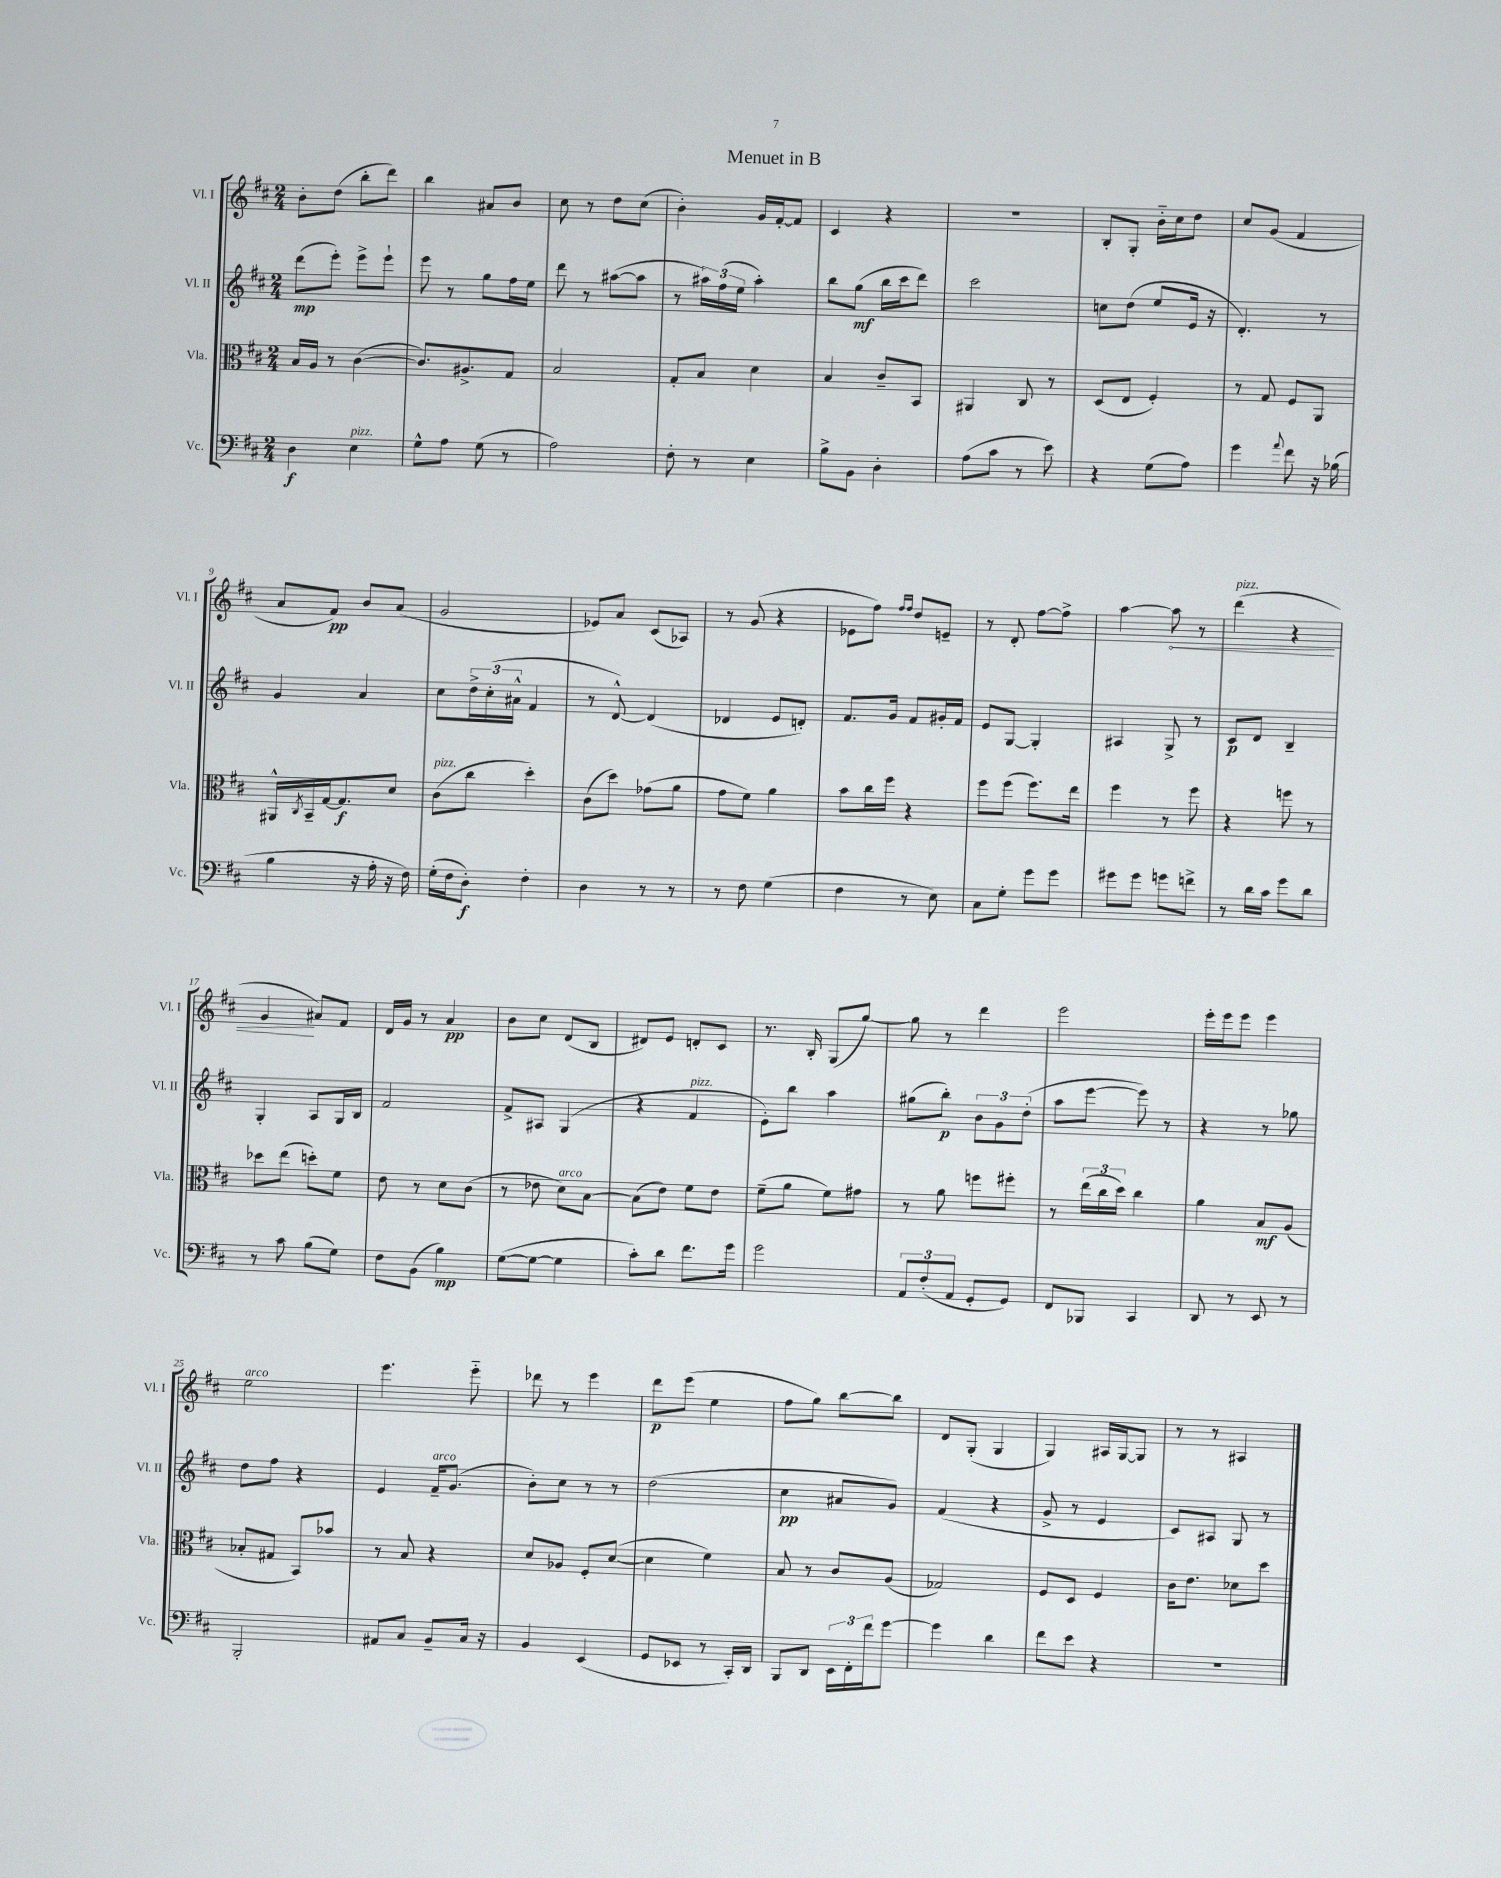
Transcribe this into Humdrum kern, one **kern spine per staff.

**kern	**kern	**kern	**kern
*staff4	*staff3	*staff2	*staff1
*clefF4	*clefC3	*clefG2	*clefG2
*k[f#c#]	*k[f#c#]	*k[f#c#]	*k[f#c#]
*M2/4	*M2/4	*M2/4	*M2/4
4D\	16B/LL	(8ddd\L	8b'\L
.	16A/JJ	.	.
.	8r	8eee'\J)	(8dd\J
4E\	([4c#\	8eee^\L	8bb'\L
.	.	8eee`\J	8ddd\J)
=	=	=	=
8G^^\L	8.c#/]L)	8eee\	4bb\
8A\J	.	8r	.
.	8.A#^/	.	.
(8G\	.	8gg\L	8a#/L
8r	8G/J	16ff#\L	8b/J
.	.	16ee\JJ	.
=	=	=	=
2A\)	2B/	8ddd\	8cc#\
.	.	8r	8r
.	.	([8aa#\L	8dd\L
.	.	8aa#\]J	(8cc#\J
=	=	=	=
8F#'\	8G'/L	8r	4b'\)
8r	8B/J	24aa#\LL)	.
.	.	(24ff#\	.
.	.	24ee\JJ	.
4E\	4d\	4aa#'\)	16g/LL
.	.	.	[16f#'/J
.	.	.	8f#/]J
=	=	=	=
8B^\L	4B/	8bb\L	4c#/
8BB\J	.	(8gg\J	.
4D'\	8c#~/L	16bb\LL	4r
.	.	16ccc#\J	.
.	8BB/J	8ddd\J)	.
=	=	=	=
(8A\L	4AA#/	2ccc#\	2r
8c#\J	.	.	.
8r	8C#/	.	.
8e\)	8r	.	.
=	=	=	=
4r	(8D/L	8cc\L	8B'/L
.	8E/J	(8dd\J	8G'/J
(8G\L	4F#'/)	8ee/L	16b'~\LL
.	.	.	16cc#\J
8A\J)	.	16e/Jk	8dd\J
.	.	16r	.
=	=	=	=
4g\	8r	4.d'/)	8cc#/L
.	8G/	.	(8g/J
8qqa/	.	.	.
8f#\	8F#/L	.	4f#/
16r	8AA/J	8r	.
(16B-\	.	.	.
=	=	=	=
4B\	16AA#^^/LL	4g/	8a/L
.	8qC#/	.	.
.	16BB~/	.	.
.	[16G/J	.	8f#/J)
.	8.G/]	.	.
16r	.	4a/	8b/L
16A'\	.	.	.
16r	8d/J	.	(8a/J
16F#\)	.	.	.
=	=	=	=
(16G'\LL	(8c#\L	8cc#\L	2g/
16F#\J	.	.	.
8D'\J)	8cc#\J	24dd^\L	.
.	.	(24cc#'\	.
.	.	24a#^^\JJ	.
4F#'\	4dd'\)	4f#/	.
=	=	=	=
4D\	(8c#\L	8r	8e-/L)
.	8dd\J)	[8d^^/)	8a/J
8r	(8g-\L	(4d/]	(8c#/L
8r	8a\J	.	8A-/J)
=	=	=	=
8r	8g\L	4d-/	8r
8F#\	8f#\J)	.	(8g/
(4G\	4a\	8e/L	4r
.	.	8d'/J)	.
=	=	=	=
4F#\	8b\L	8.f#/L	8e-\L
.	16cc#\L	.	8ff#\J)
.	16ff#\JJ	16g/Jk	.
.	.	.	16qqff#/LL
.	.	.	16qqff#/JJ
8r	4r	8f#/L	8dd/L
8E\)	.	16g#'/L	8e~/J
.	.	16f#/JJ	.
=	=	=	=
8C#\L	8ff#\L	8e/L	8r
8G'\J	(8ff#\J	[8G/J	8d'/
8g\L	8.ff#\L)	4G'/]	[8ff#\L
8g\J	.	.	8ff#^\]J
.	16ee\Jk	.	.
=	=	=	=
8g#\L	4ff#\	4A#/	[4aa\
8g#\J	.	.	.
8g\L	8r	8G^/	8aa\]
8f^\J	8ff#\	8r	8r
=	=	=	=
8r	4r	8c#/L	(4ddd\
16d\LL	.	8d/J	.
16c#\JJ	.	.	.
8g\L	8ff\	4B~/	4r
8d\J	8r	.	.
=	=	=	=
8r	8dd-\L	4G'/	4g/
8c#\	(8ee\J	.	.
(8B\L	8dd'\L)	8A/L	8a#/L)
8G\J)	8f#\J	16G/L	8f#/J
.	.	16B/JJ	.
=	=	=	=
8F#\L	8e\	2f#/	16d/LL
.	.	.	16g/JJ
(8BB\J	8r	.	8r
4B\)	8d\L	.	4a/
.	(8c#\J	.	.
=	=	=	=
([8G\L	8r	8f#^/L	8b\L
8G\_J	8e-\	8A#/J	8cc#\J
4G\]	8d\L)	(4G/	(8d/L
.	[8B\J	.	8B/J
=	=	=	=
8c#'\L)	(8B\]L	4r	8d#/L)
8d\J	8e\J)	.	8e/J
8.f#\L	8f#\L	4f#/	8d'/L
.	8e\J	.	8c#/J
16g\Jk	.	.	.
=	=	=	=
2g\	(8f#~\L	8e'\L)	8.r
.	8a\J	8bb\J	.
.	.	.	16B'/
.	8f#\L)	4aa\	(8G/L
.	8g#\J	.	[8gg/J)
=	=	=	=
12AA/L	8r	(8gg#\L	8gg\]
(12F#'/	.	.	.
.	8a\	8bb'\J)	8r
12AA/J	.	.	.
8GG'/L	8ff\L	12b\L	4ddd\
.	.	12g\	.
8GG/J)	8ff#'\J	.	.
.	.	(12dd'\J	.
=	=	=	=
8FF#/L	8r	8aa\L	2eee\
8BBB-/J	(24ee\LL	[8eee\J	.
.	24cc#\	.	.
.	24dd\JJ)	.	.
4CC#/	4cc#\	8eee\])	.
.	.	8r	.
=	=	=	=
8DD/	4a\	4r	16eee'\LL
.	.	.	16eee\J
8r	.	.	8eee\J
8EE/	8B/L	8r	4eee\
8r	(8A/J	8gg-\	.
=	=	=	=
2BBB'/	8B-'/L	8dd\L	2ee\
.	8G#/J	8ff#\J	.
.	8BB/L)	4r	.
.	8b-/J	.	.
=	=	=	=
8AA#/L	8r	4e/	4.eee\
8C#/J	8B/	.	.
8BB~/L	4r	16f#~/LK	.
.	.	(8.g/J	.
16C#/Jk	.	.	8eee'~\
16r	.	.	.
=	=	=	=
4BB/	8d/L	8b'\L)	8ddd-\
.	8A-/J	8cc#\J	8r
(4EE/	8F#'/L	8r	4eee\
.	([8d/J	8r	.
=	=	=	=
8GG/L	4d\]	(2dd\	8ddd\L
8EE-/J	.	.	(8eee\J
8r	4f#\)	.	4ee\
16CC#'/LL)	.	.	.
16DD/JJ	.	.	.
=	=	=	=
8BBB/L	8B/	4cc#\	8ff#\L
8DD/J	8r	.	8gg\J)
24EE\LL	8c#/L	8a#/L	[8bb\L
24FF#'\	.	.	.
24f#\J	.	.	.
[8g\J	(8A/J	8g/J)	8bb\]J
=	=	=	=
4g\]	2G-/)	(4f#/	8d/L
.	.	.	(8G'/J
4d\	.	4r	4G/
=	=	=	=
8f#\L	8F#/L	8g^/	4G/)
8e\J	8D/J	8r	.
4r	4F#/	4e/	16A#/LL
.	.	.	[16G/J
.	.	.	8G/]J
=	=	=	=
2r	16c#\LK	8c#/L)	8r
.	8.e\J	.	.
.	.	8A#/J	8r
.	8d-\L	8G/	4A#/
.	8dd\J	8r	.
==	==	==	==
*-	*-	*-	*-
